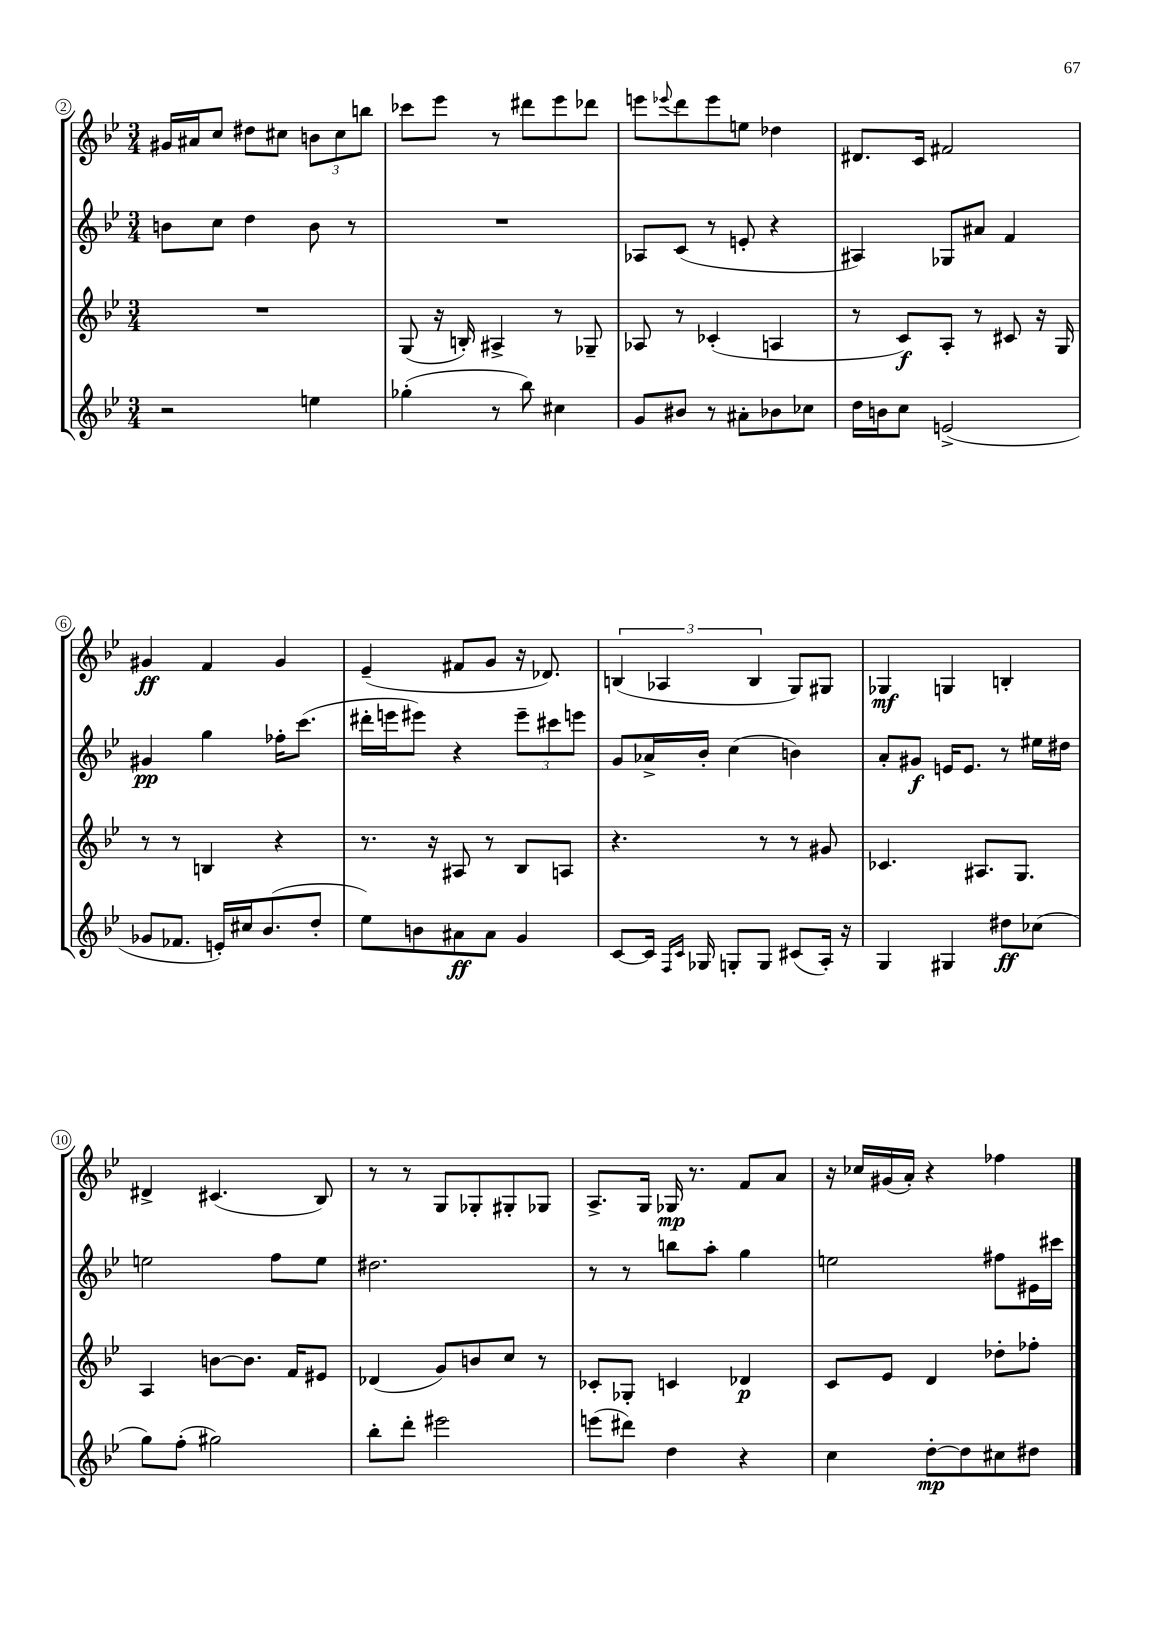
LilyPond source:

<<
\new StaffGroup <<
\new Staff = "s0" {
    \clef treble \key bes \major \numericTimeSignature \time 3/4
    gis'16 ais'16 c''8 dis''8 cis''8 \tuplet 3/2 { b'8 cis''8 b''8 } |
    ces'''8 ees'''8 r8 dis'''8 ees'''8 des'''8 |
    e'''8 \appoggiatura { ees'''8 } d'''8 ees'''8 e''8 des''4 |
    dis'8. c'16 fis'2 |
    gis'4\ff f'4 gis'4 |
    ees'4--( fis'8 g'8 r16 des'8.) |
    \tuplet 3/2 { b4( aes4 b4 } g8) gis8 |
    ges4\mf g4 b4-. |
    dis'4-> cis'4.( bes8) |
    r8 r8 g8 ges8-. gis8-. ges8 |
    a8.-> g16 ges16\mp r8. f'8 a'8 |
    r16 ces''16 gis'16( a'16-.) r4 fes''4 \bar "|." |
}
\new Staff = "s1" {
    \clef treble \key bes \major \numericTimeSignature \time 3/4
    b'8 c''8 d''4 b'8 r8 |
    R2. |
    aes8 c'8( r8 e'8-. r4 |
    ais4) ges8 ais'8 f'4 |
    gis'4\pp g''4 fes''16-. c'''8.( |
    dis'''16-. e'''16 eis'''8) r4 \tuplet 3/2 { eis'''8-- cis'''8 e'''8 } |
    g'8 aes'16-> bes'16-. c''4( b'4) |
    a'8-. gis'8\f e'16 e'8. r8 eis''16 dis''16 |
    e''2 f''8 e''8 |
    dis''2. |
    r8 r8 b''8 a''8-. g''4 |
    e''2 fis''8 eis'16 cis'''16 \bar "|." |
}
\new Staff = "s2" {
    \clef treble \key bes \major \numericTimeSignature \time 3/4
    R2. |
    g8( r16 b16-.) ais4-> r8 ges8-- |
    aes8 r8 ces'4-.( a4 |
    r8 c'8\f) a8-. r8 cis'8 r16 g16 |
    r8 r8 b4 r4 |
    r8. r16 ais8 r8 bes8 a8 |
    r4. r8 r8 gis'8 |
    ces'4. ais8. g8. |
    a4 b'8~ b'8. f'16 eis'8 |
    des'4( g'8) b'8 c''8 r8 |
    ces'8-. ges8-. c'4 des'4\p |
    c'8 ees'8 d'4 des''8-. fes''8-. \bar "|." |
}
\new Staff = "s3" {
    \clef treble \key bes \major \numericTimeSignature \time 3/4
    r2 e''4 |
    ges''4-.( r8 bes''8) cis''4 |
    g'8 bis'8 r8 ais'8-. bes'8 ces''8 |
    d''16 b'16 c''8 e'2->( |
    ges'8 fes'8. e'16-.) cis''16 bes'8.( d''8-. |
    ees''8) b'8 ais'8\ff ais'8 g'4 |
    c'8~ c'16 \grace { f16 c'16 } ges16 g8-. g8 cis'8( a16-.) r16 |
    g4 gis4 dis''8\ff ces''8( |
    g''8) f''8-.( gis''2) |
    bes''8-. d'''8-. eis'''2 |
    e'''8( dis'''8) d''4 r4 |
    c''4 d''8~-.\mp d''8 cis''8 dis''8 \bar "|." |
}
>>
>>
\layout { \context { \Score currentBarNumber = #2 \override BarNumber.stencil = #(make-stencil-circler 0.1 0.3 ly:text-interface::print) } }
